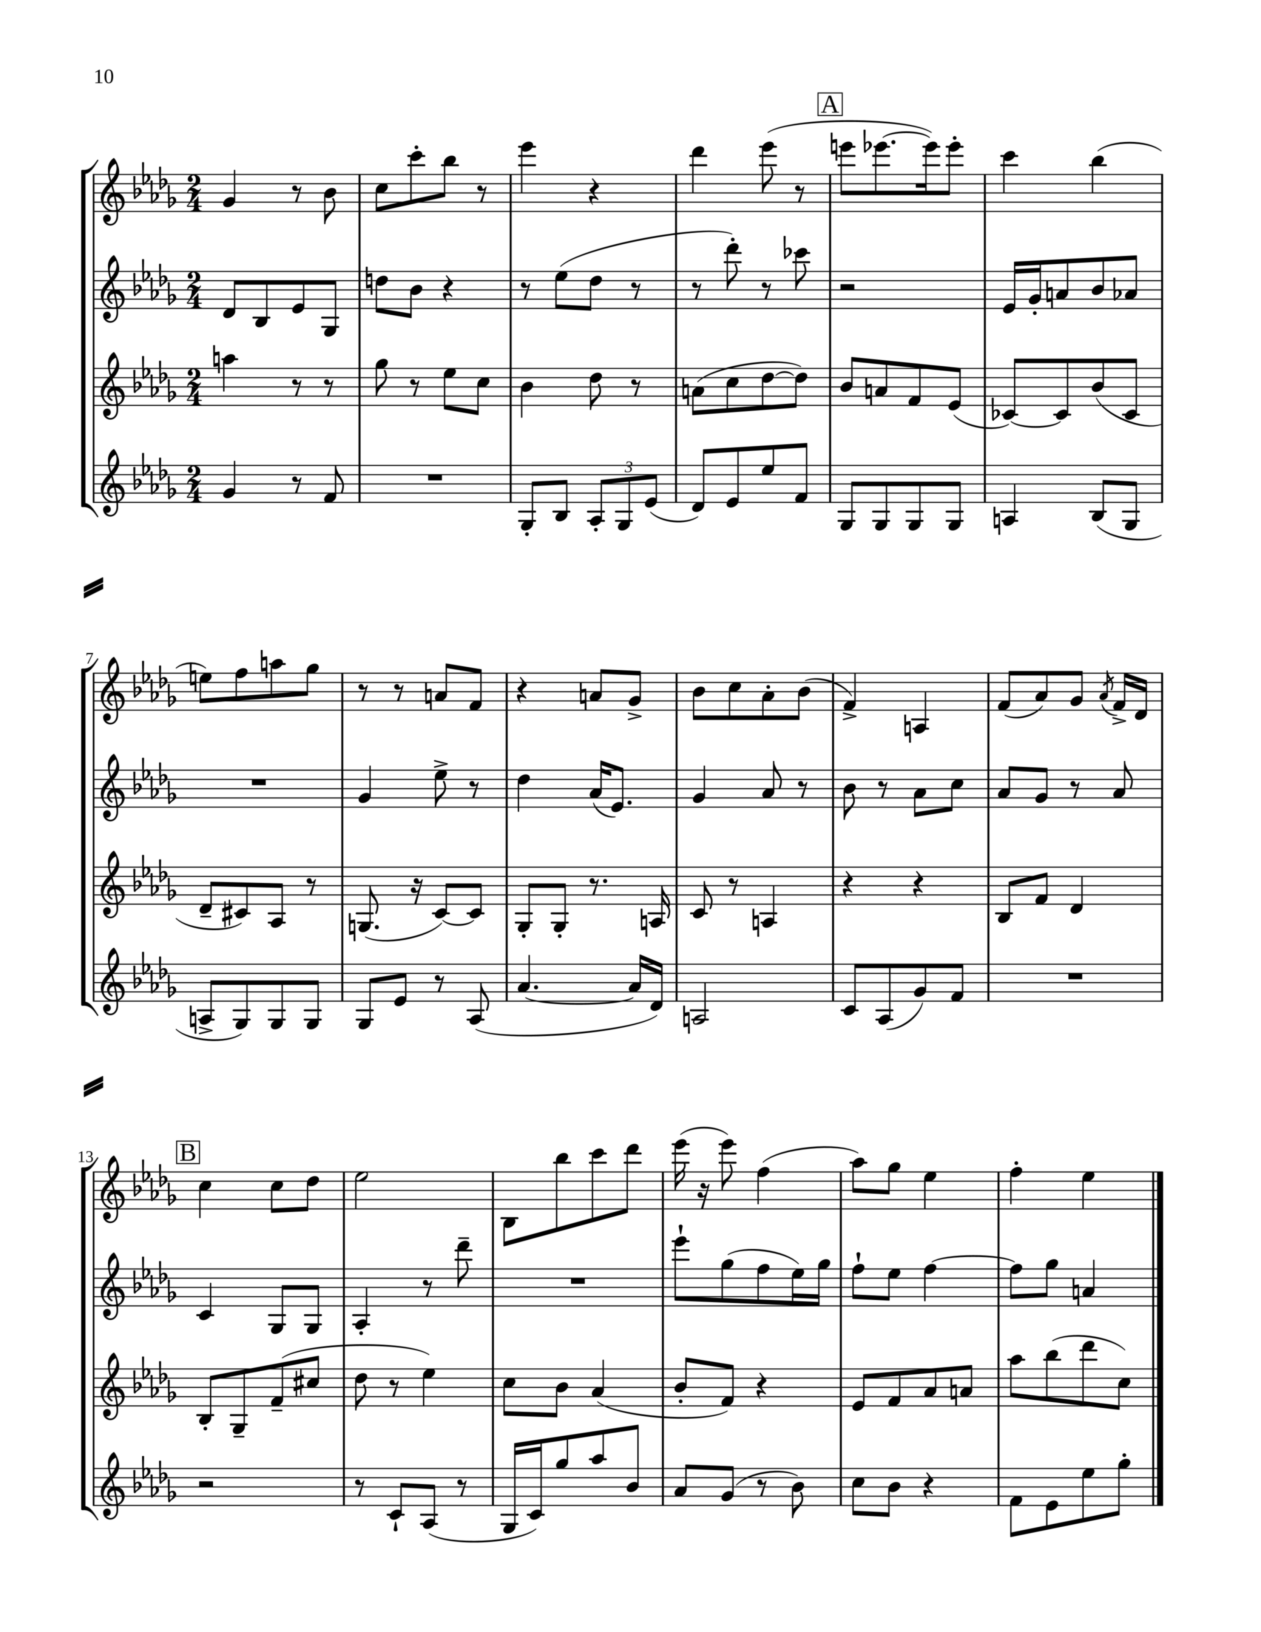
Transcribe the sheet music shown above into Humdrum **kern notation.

**kern	**kern	**kern	**kern
*staff4	*staff3	*staff2	*staff1
*clefG2	*clefG2	*clefG2	*clefG2
*k[b-e-a-d-g-]	*k[b-e-a-d-g-]	*k[b-e-a-d-g-]	*k[b-e-a-d-g-]
*M2/4	*M2/4	*M2/4	*M2/4
4g-	4aa	8d-	4g-
.	.	8B-	.
8r	8r	8e-	8r
8f	8r	8G-	8b-
=	=	=	=
2r	8gg-	8dd	8cc
.	8r	8b-	8ccc'
.	8ee-	4r	8bb-
.	8cc	.	8r
=	=	=	=
8G-'	4b-	8r	4eee-
8B-	.	(8ee-	.
12A-'	8dd-	8dd-	4r
12G-	.	.	.
.	8r	8r	.
(12e-	.	.	.
=	=	=	=
8d-)	(8a	8r	4ddd-
8e-	8cc	8ddd-')	.
8ee-	[8dd-	8r	(8eee-
8f	8dd-])	8ccc-	8r
=	=	=	=
8G-	8b-	2r	8eee
8G-	8a	.	[8.eee-
8G-	8f	.	.
.	.	.	16eee-])
8G-	(8e-	.	8eee-'
=	=	=	=
4A	[8c-)	16e-	4ccc
.	.	16g-'	.
.	8c-]	8a	.
(8B-	(8b-	8b-	(4bb-
8G-	8c-	8a-	.
=	=	=	=
8A^	8d-~	2r	8ee)
8G-)	8c#)	.	8ff
8G-	8A-	.	8aa
8G-	8r	.	8gg-
=	=	=	=
8G-	(8.G	4g-	8r
8e-	.	.	8r
.	16r	.	.
8r	[8c)	8ee-^	8a
(8A-	8c]	8r	8f
=	=	=	=
[4.a-	8G-'	4dd-	4r
.	8G-'	.	.
.	8.r	(16a-	8a
.	.	8.e-)	.
16a-]	.	.	8g-^
16d-)	16A	.	.
=	=	=	=
2A	8c	4g-	8b-
.	8r	.	8cc
.	4A	8a-	8a-'
.	.	8r	(8b-
=	=	=	=
8c	4r	8b-	4f^)
(8A-	.	8r	.
8g-)	4r	8a-	4A
8f	.	8cc	.
=	=	=	=
2r	8B-	8a-	(8f
.	8f	8g-	8a-)
.	4d-	8r	8g-
.	.	.	8qa-
.	.	8a-	16f^
.	.	.	16d-
=	=	=	=
2r	8B-'	4c	4cc
.	8G-~	.	.
.	(8f~	8G-	8cc
.	8cc#	8G-	8dd-
=	=	=	=
8r	8dd-	4A-'	2ee-
8c`	8r	.	.
(8A-	4ee-)	8r	.
8r	.	8ddd-~	.
=	=	=	=
16G-	8cc	2r	8B-
16c)	.	.	.
8gg-	8b-	.	8bb-
8aa-	(4a-	.	8ccc
8b-	.	.	8ddd-
=	=	=	=
8a-	8b-'	8eee-`	(16eee-
.	.	.	16r
(8g-	8f)	(8gg-	8eee-)
8r	4r	8ff	(4ff
8b-)	.	16ee-)	.
.	.	16gg-	.
=	=	=	=
8cc	8e-	8ff`	8aa-)
8b-	8f	8ee-	8gg-
4r	8a-	[4ff	4ee-
.	8a	.	.
=	=	=	=
8f	8aa-	8ff]	4ff'
8e-	(8bb-	8gg-	.
8ee-	8ddd-	4a	4ee-
8gg-'	8cc)	.	.
==	==	==	==
*-	*-	*-	*-
